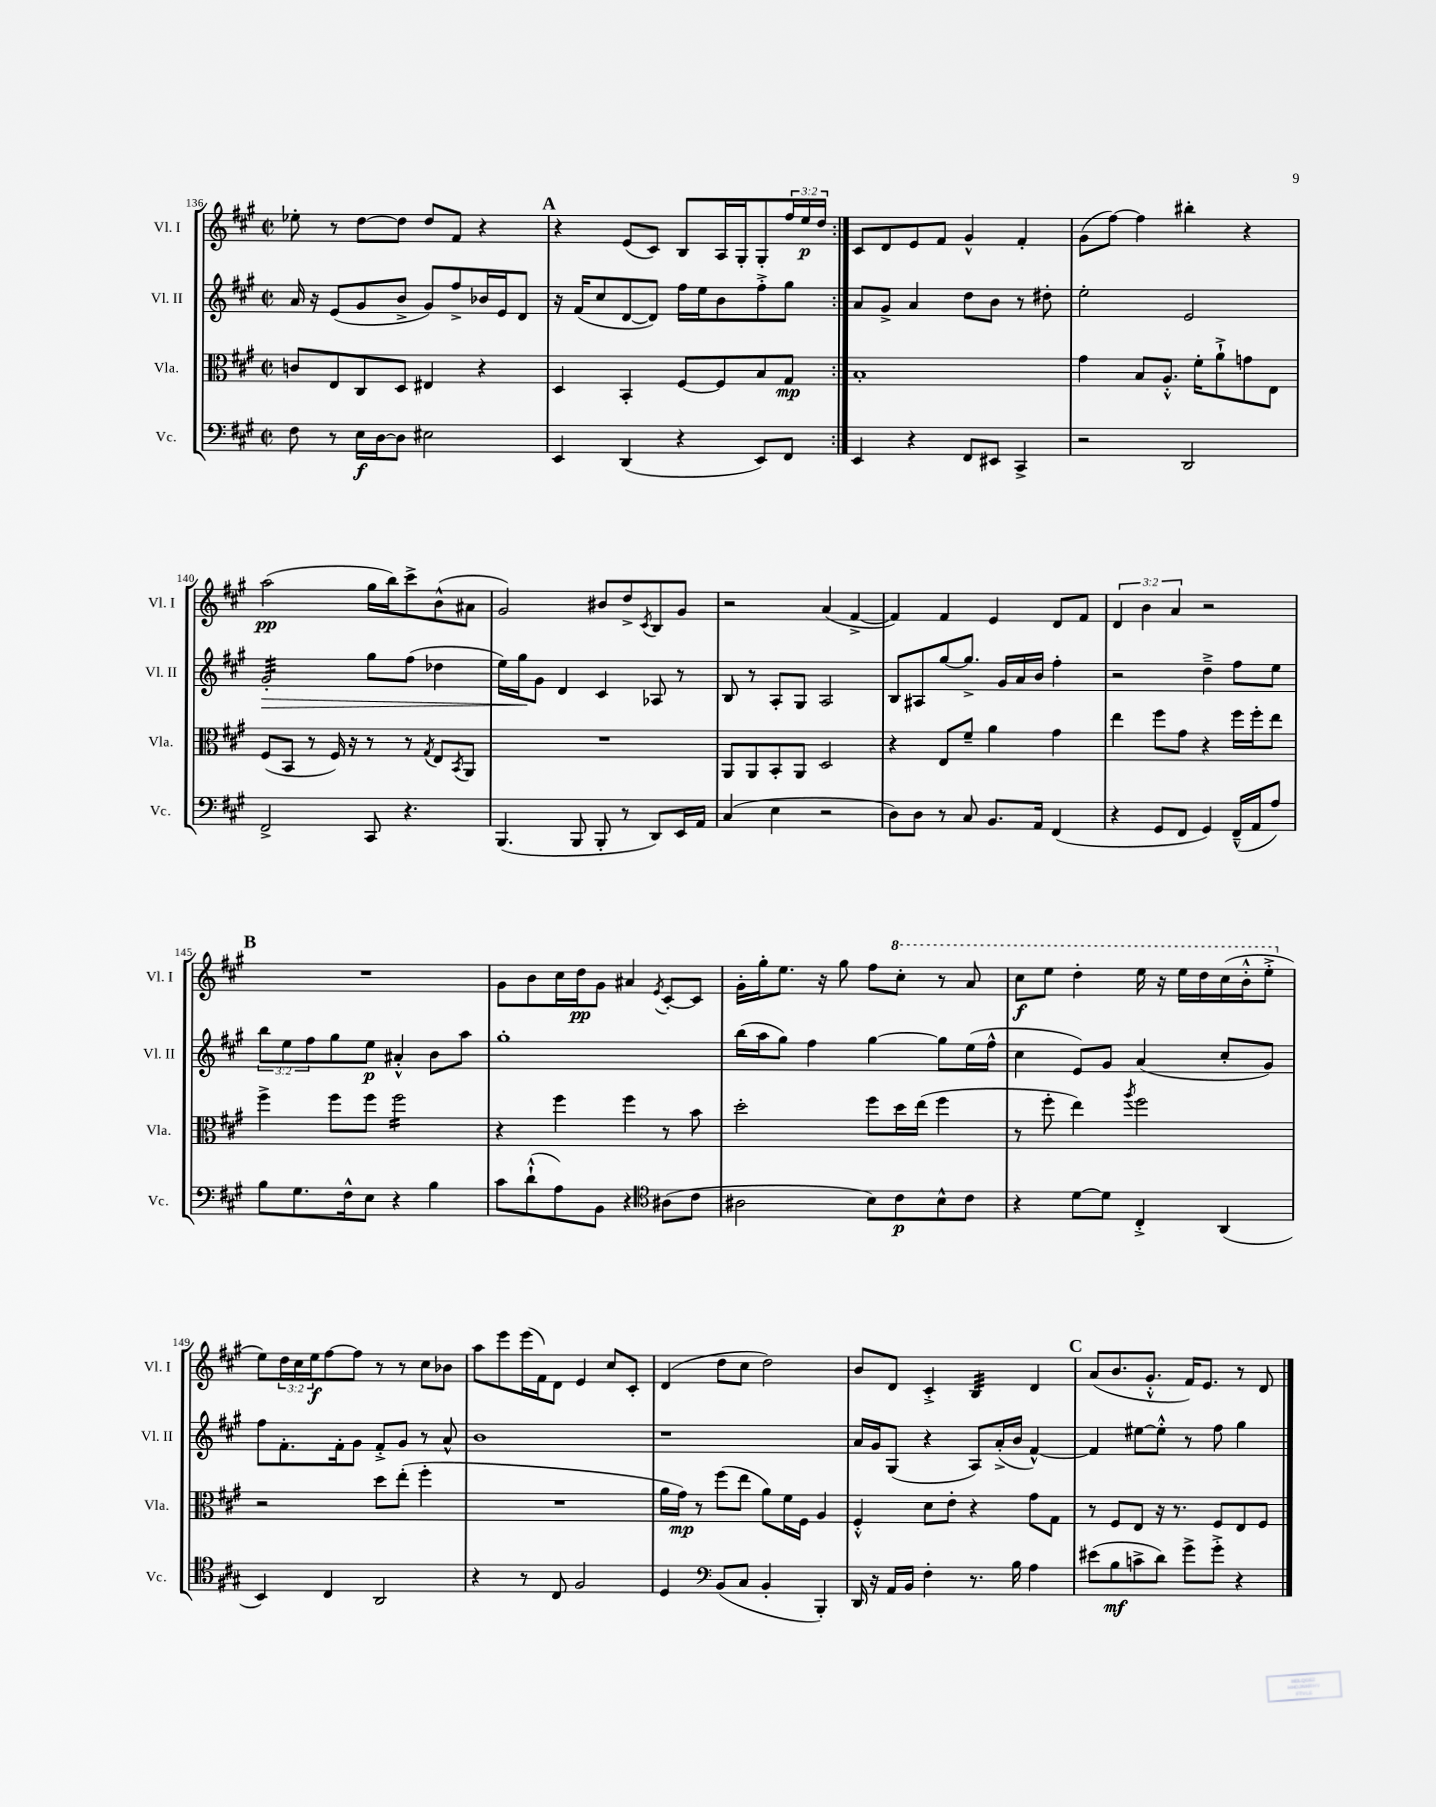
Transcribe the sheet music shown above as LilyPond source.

<<
\new StaffGroup <<
\new Staff = "s0" \with { instrumentName = "Vl. I" shortInstrumentName = "Vl. I" } {
    \clef treble \key a \major \defaultTimeSignature \time 2/2 \override Staff.TupletNumber.text = #tuplet-number::calc-fraction-text
    \repeat volta 2 { ees''8-. r8 d''8~ d''8 d''8 fis'8 r4 |
    \mark \markup { \bold "A" } r4 e'8( cis'8) b8 a16 gis16-. gis8-. \tuplet 3/2 { fis''16 e''16\p d''16 } | }
    cis'8 d'8 e'8 fis'8 gis'4-^ fis'4-. |
    gis'8( fis''8~) fis''4 bis''4-. r4 |
    a''2\pp( gis''16 b''16) cis'''8-> b'8-^( ais'8 |
    gis'2) bis'8 d''8-> \acciaccatura { cis'8 } b8 gis'8 |
    r2 a'4( fis'4~-> |
    fis'4) fis'4 e'4 d'8 fis'8 |
    \tuplet 3/2 { d'4 b'4 a'4 } r2 |
    \mark \markup { \bold "B" } R1 |
    gis'8 b'8 cis''16 d''16\pp gis'8 ais'4 \acciaccatura { e'8 } cis'8~-. cis'8 |
    gis'16-. gis''16-. e''8. r16 gis''8 fis''8 \ottava #1 cis'''8-. r8 a''8 |
    cis'''8\f e'''8 d'''4-. e'''16 r16 e'''16 d'''16 cis'''16( b''16-.-^ e'''8-.-> \ottava #0 |
    e''8) \tuplet 3/2 { d''16 cis''16 e''16\f } fis''8~ fis''8 r8 r8 cis''8 bes'8 |
    a''8 e'''8 e'''16( fis'16) d'8 e'4 cis''8 cis'8-. |
    d'4( d''8 cis''8 d''2) |
    b'8 d'8 cis'4-.-> b4:32 d'4 |
    \mark \markup { \bold "C" } a'8( b'8. gis'8.-.-^ fis'16) e'8. r8 d'8 \bar "|." |
}
\new Staff = "s1" \with { instrumentName = "Vl. II" shortInstrumentName = "Vl. II" } {
    \clef treble \key a \major \defaultTimeSignature \time 2/2 \override Staff.TupletNumber.text = #tuplet-number::calc-fraction-text
    \repeat volta 2 { a'16 r16 e'8( gis'8 b'8-> gis'8) fis''8-> bes'16 e'16 d'8 |
    \mark \markup { \bold "A" } r16 fis'16( cis''8 d'8~ d'8) fis''16 e''16 b'8 fis''8-.-> gis''8 | }
    a'8 gis'8-> a'4 d''8 b'8 r8 dis''8-. |
    e''2-. e'2 |
    gis'2:32-.\> gis''8 fis''8( des''4 |
    e''16) gis''16\! gis'8 d'4 cis'4 aes8 r8 |
    b8 r8 a8-. gis8 a2 |
    b8 ais8 gis''8~ gis''8.-> gis'16 a'16 b'16 fis''4-. |
    r2 d''4---> fis''8 e''8 |
    \mark \markup { \bold "B" } \tuplet 3/2 { b''8 e''8 fis''8 } gis''8 e''8\p ais'4-.-^ b'8 a''8 |
    gis''1-. |
    b''16( a''16 gis''8) fis''4 gis''4~ gis''8 e''16( fis''16-^ |
    cis''4 e'8) gis'8 a'4( cis''8-. gis'8) |
    fis''8 fis'8.-. fis'16-. gis'8 fis'8-.-> gis'8 r8 a'8-^ |
    b'1 |
    r1 |
    a'16 gis'16 gis8( r4 a8) a'16-.->( b'16 fis'4~-^) |
    \mark \markup { \bold "C" } fis'4 eis''8~ eis''8-.-^ r8 fis''8 gis''4 \bar "|." |
}
\new Staff = "s2" \with { instrumentName = "Vla." shortInstrumentName = "Vla." } {
    \clef alto \key a \major \defaultTimeSignature \time 2/2
    \repeat volta 2 { c'8 e8 cis8 d8 eis4 r4 |
    \mark \markup { \bold "A" } d4 b,4-. fis8~ fis8 b8 gis8\mp | }
    b1-. |
    gis'4 b8 a8.-.-^ fis'16-. a'8-!-> g'8 e8 |
    fis8( b,8 r8 fis16) r16 r8 r8 \acciaccatura { gis8 } e8 \acciaccatura { b,8 } a,8 |
    R1 |
    a,8 a,8 b,8-. a,8 d2 |
    r4 e8 fis'8-- a'4 gis'4 |
    e''4 fis''8 gis'8 r4 fis''16 fis''16-. e''8 |
    \mark \markup { \bold "B" } fis''4-> fis''8 fis''8 fis''2:16 |
    r4 fis''4 fis''4 r8 b'8 |
    d''2-. fis''8 d''16 e''16( fis''4 |
    r8 fis''8-. e''4) \acciaccatura { a''8 } fis''2 |
    r2 d''8 e''8-.( fis''4-. |
    R1 |
    a'16 gis'16\mp) r8 fis''8( e''8 a'8) fis'16 fis16 a4 |
    fis4-.-^ d'8 e'8-. r4 gis'8 gis8 |
    \mark \markup { \bold "C" } r8 fis8 e8 r16 r8. fis8 e8 fis8 \bar "|." |
}
\new Staff = "s3" \with { instrumentName = "Vc." shortInstrumentName = "Vc." } {
    \clef bass \key a \major \defaultTimeSignature \time 2/2
    \repeat volta 2 { fis8 r8 e16\f d16~ d8 eis2 |
    \mark \markup { \bold "A" } e,4 d,4( r4 e,8) fis,8 | }
    e,4 r4 fis,8 eis,8 cis,4-> |
    r2 d,2 |
    fis,2-> cis,8 r4. |
    b,,4.( b,,8 b,,8-. r8 d,8) e,16 a,16 |
    cis4( e4 r2 |
    d8) d8 r8 cis8 b,8. a,16 fis,4( |
    r4 gis,8 fis,8 gis,4) fis,16---^( a,16 a8) |
    \mark \markup { \bold "B" } b8 gis8. fis16-^ e8 r4 b4 |
    cis'8 d'8-!-^( a8) b,8 r4 \clef tenor ais8( cis'8 |
    ais2 b8) cis'8\p b8-^ cis'8 |
    r4 d'8~ d'8 cis4-.-> a,4( |
    b,4) cis4 a,2 |
    r4 r8 cis8 fis2 |
    d4 \clef bass b,8( cis8 b,4-. b,,4-.) |
    d,16 r16 a,16 b,16 fis4-. r8. b16 a4 |
    \mark \markup { \bold "C" } eis'8( b8\mf c'8-> d'8) gis'8-> gis'8-.-> r4 \bar "|." |
}
>>
>>
\layout { \context { \Score currentBarNumber = #136 } }
